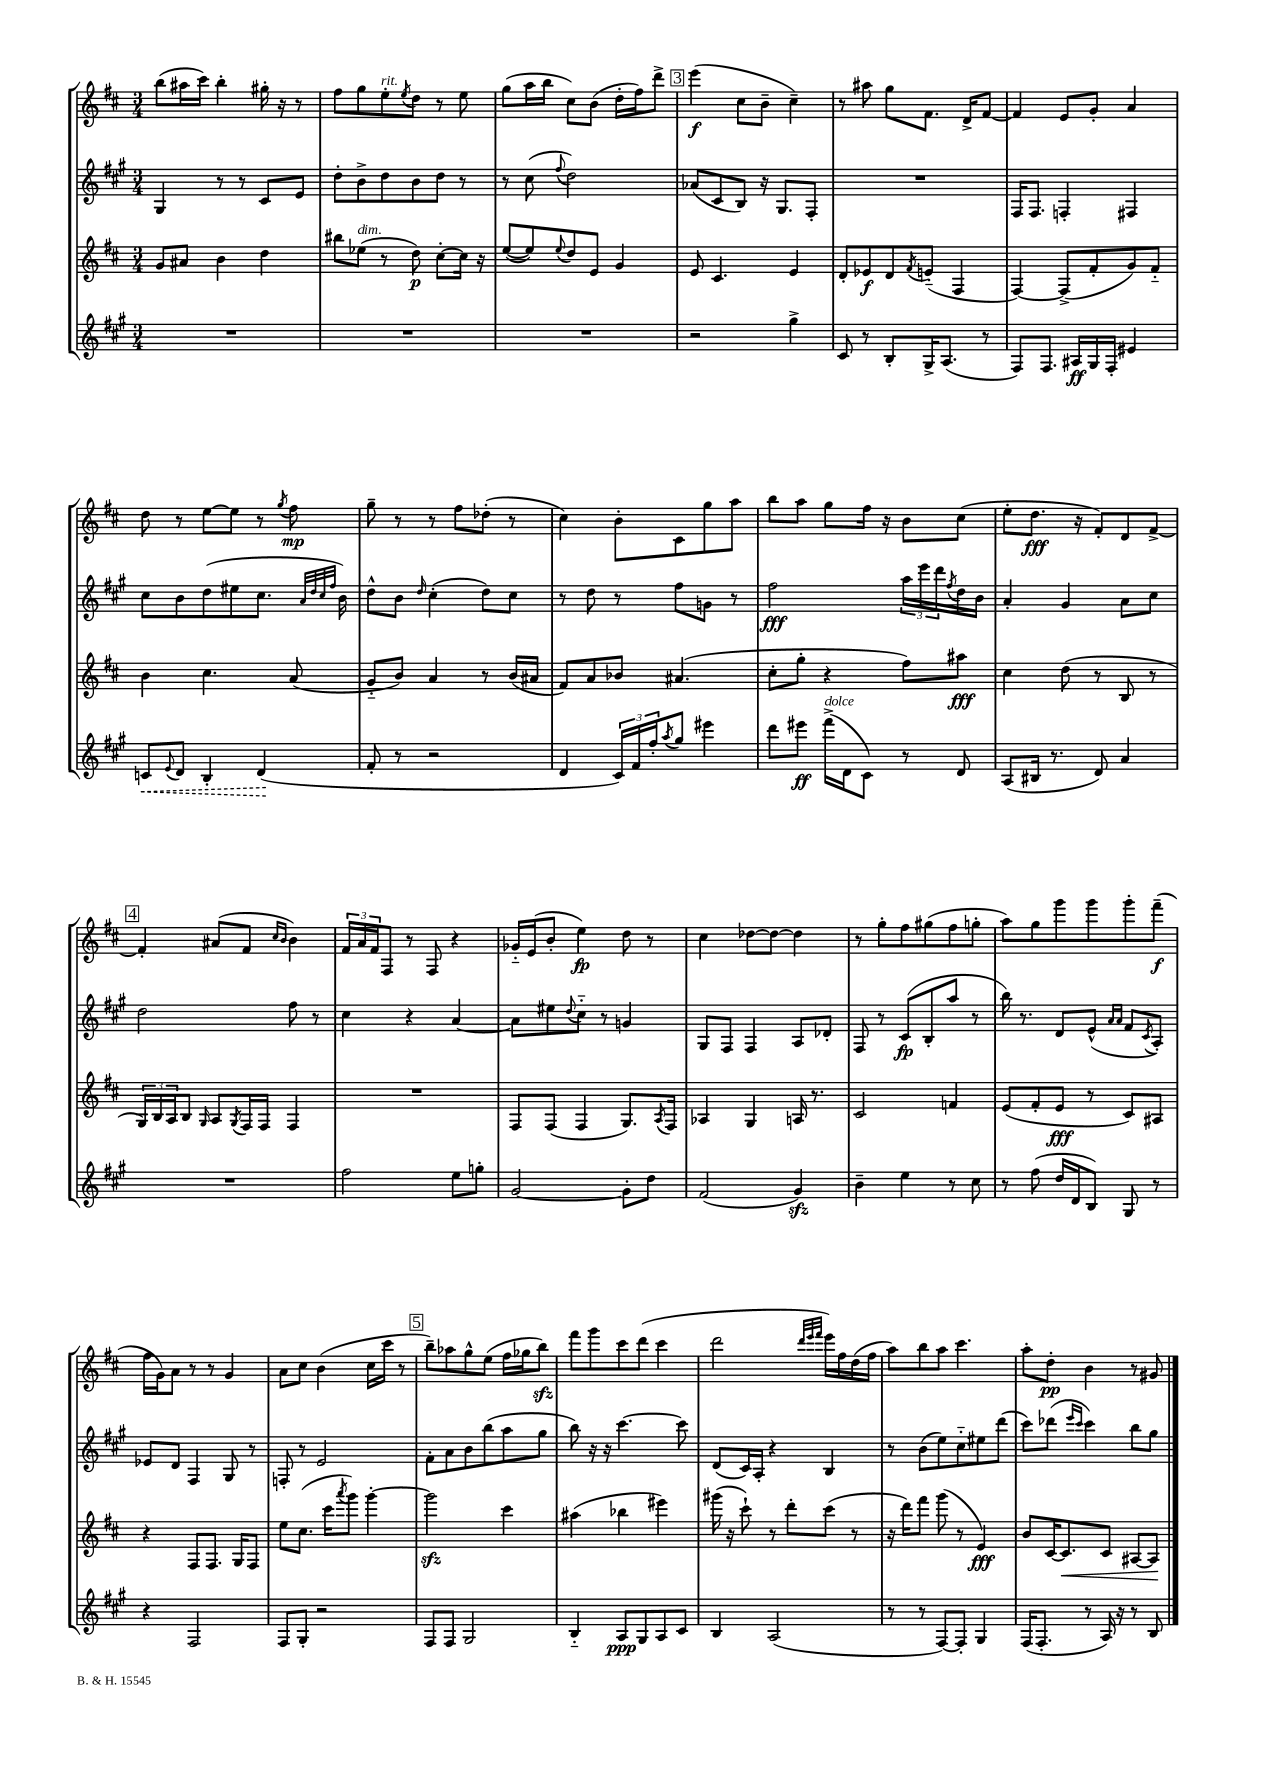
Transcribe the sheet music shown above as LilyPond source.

<<
\new StaffGroup <<
\new Staff = "s0" {
    \clef treble \key d \major \numericTimeSignature \time 3/4
    b''8( ais''16 cis'''16) b''4-. gis''16-. r16 r8 |
    fis''8 g''8 e''8-.^\markup { \italic "rit." } \acciaccatura { e''8 } d''8 r8 e''8 |
    g''8( a''16 b''16 cis''8) b'8( d''16-. fis''16) d'''8-> |
    \mark \markup { \box "3" } e'''4\f( cis''8 b'8-- cis''4--) |
    r8 ais''8 g''8 fis'8. d'16-> fis'8~ |
    fis'4 e'8 g'8-. a'4 |
    d''8 r8 e''8~ e''8 r8 \acciaccatura { g''8 } fis''8\mp |
    g''8-- r8 r8 fis''8 des''8-.( r8 |
    cis''4) b'8-. cis'8 g''8 a''8 |
    b''8 a''8 g''8 fis''16 r16 b'8 cis''8( |
    e''8-. d''8.\fff r16 fis'8-.) d'8 fis'8~-> |
    \mark \markup { \box "4" } fis'4-. ais'8( fis'8 \grace { cis''16 b'16 } b'4) |
    \tuplet 3/2 { fis'16 a'16 fis'16 } fis8 r8 fis8 r4 |
    ges'16-_ e'16( b'8-. e''4\fp) d''8 r8 |
    cis''4 des''8~ des''8~ des''4 |
    r8 g''8-. fis''8 gis''8( fis''8 g''8-. |
    a''8) g''8 g'''8 g'''8 g'''8-. fis'''8--\f( |
    fis''16 g'16) a'8 r8 r8 g'4 |
    a'8 cis''8 b'4( cis''16 cis'''16 r8 |
    \mark \markup { \box "5" } b''8--) aes''8 g''8-^ e''8( fis''16 ges''16 b''8\sfz) |
    fis'''8 g'''8 cis'''8 d'''8( cis'''4 |
    d'''2 \grace { d'''32 e'''32 fis'''32 } e'''16) fis''16 d''16( fis''16 |
    a''8) b''8 a''8 cis'''4. |
    a''8-. d''8-.\pp b'4 r8 gis'8 \bar "|." |
}
\new Staff = "s1" {
    \clef treble \key a \major \numericTimeSignature \time 3/4
    gis4 r8 r8 cis'8 e'8 |
    d''8-. b'8-> d''8 b'8 d''8 r8 |
    r8 cis''8( \appoggiatura { fis''8 } d''2) |
    \mark \markup { \box "3" } aes'8( cis'8 b8) r16 gis8. fis8-. |
    R2. |
    fis16 fis8. f4-. fis4 |
    cis''8 b'8 d''8( eis''8 cis''8. \grace { a'32 d''32 cis''32 fis''32 } b'16) |
    d''8-^ b'8 \grace { d''16 } cis''4-.( d''8) cis''8 |
    r8 d''8 r8 fis''8 g'8 r8 |
    fis''2\fff \tuplet 3/2 { a''16 e'''16 d'''16 } \acciaccatura { fis''8 } d''16 b'16 |
    a'4-. gis'4 a'8 cis''8 |
    \mark \markup { \box "4" } d''2 fis''8 r8 |
    cis''4 r4 a'4~ |
    a'8 eis''8 \appoggiatura { d''8 } cis''8-_ r8 g'4 |
    gis8 fis8 fis4 a8 des'8-. |
    fis8 r8 cis'8\fp( b8-. a''8 r8 |
    b''16) r8. d'8 e'8-^( \grace { a'16 a'16 } fis'8 \acciaccatura { cis'8 } a8-.) |
    ees'8 d'8 fis4 gis8 r8 |
    f8-. r8 e'2 |
    \mark \markup { \box "5" } fis'8-. a'8 b'8 b''8( a''8 gis''8 |
    b''8) r16 r16 cis'''4.~ cis'''8 |
    d'8( cis'16) a16-. r4 b4 |
    r8 b'8( e''8) cis''8-_ eis''8 d'''8( |
    cis'''8) des'''8( \grace { e'''16 cis'''16 } cis'''4) b''8 gis''8 \bar "|." |
}
\new Staff = "s2" {
    \clef treble \key d \major \numericTimeSignature \time 3/4
    g'8 ais'8 b'4 d''4 |
    bis''8 ees''8^\markup { \italic "dim." }( r8 d''8\p) cis''8~-. cis''16 r16 |
    e''8~( e''8) \appoggiatura { e''8 } d''8 e'8 g'4 |
    \mark \markup { \box "3" } e'8 cis'4. e'4 |
    d'8-. ees'8\f d'8 \acciaccatura { fis'8 } e'8-_( fis4 |
    fis4~) fis8->( fis'8-. g'8) fis'8-_ |
    b'4 cis''4. a'8( |
    g'8-_ b'8) a'4 r8 b'16( ais'16 |
    fis'8) a'8 bes'8 ais'4.( |
    cis''8-. g''8-. r4 fis''8) ais''8\fff |
    cis''4 d''8( r8 b8 r8 |
    \mark \markup { \box "4" } \tuplet 3/2 { g16) b16 a16 } b8 \grace { g16 } a8 \acciaccatura { g8 } fis16 fis16 fis4 |
    R2. |
    fis8 fis8( fis4 g8.) \acciaccatura { a8 } fis16 |
    aes4 g4 a16 r8. |
    cis'2 f'4 |
    e'8( fis'8-. e'8\fff r8 cis'8) ais8 |
    r4 fis8 fis8. g16 fis8 |
    e''8 cis''8.( cis'''16 \acciaccatura { a'''8 } g'''8) g'''4~-. |
    \mark \markup { \box "5" } g'''2\sfz cis'''4 |
    ais''4( bes''4 eis'''4) |
    gis'''16( r16 cis'''8-!) r8 d'''8-. cis'''8( r8 |
    r16 d'''16) fis'''8 g'''8( r8 e'4\fff) |
    b'8 cis'16~ cis'8.\< cis'8 ais8~ ais8\! \bar "|." |
}
\new Staff = "s3" {
    \clef treble \key a \major \numericTimeSignature \time 3/4
    R2. |
    R2. |
    R2. |
    \mark \markup { \box "3" } r2 gis''4-> |
    cis'8 r8 b8-. gis16-> a8.( r8 |
    fis8) fis8. ais16\ff gis16 fis16-. eis'4 |
    \once \override Hairpin.style = #'dashed-line c'8\< \appoggiatura { e'8 } d'8 b4-. d'4\!( |
    fis'8-. r8 r2 |
    d'4 \tuplet 3/2 { cis'16) fis'16 fis''16-. } \acciaccatura { a''8 } gis''8 eis'''4 |
    d'''8 eis'''8\ff fis'''16->^\markup { \italic "dolce" }( d'16 cis'8) r8 d'8 |
    a8( bis16 r8. d'8) a'4 |
    \mark \markup { \box "4" } R2. |
    fis''2 e''8 g''8-. |
    gis'2~ gis'8-. d''8 |
    fis'2( gis'4\sfz) |
    b'4-- e''4 r8 cis''8 |
    r8 fis''8( d''16 d'16 b8) gis8 r8 |
    r4 fis2 |
    fis8 gis8-. r2 |
    \mark \markup { \box "5" } fis8 fis8 gis2 |
    b4-_ a8\ppp gis8 a8 cis'8 |
    b4 a2( |
    r8 r8 fis8~) fis8-. gis4 |
    fis16( fis8.-. r8 a16) r16 r8 b8 \bar "|." |
}
>>
>>
\layout { \context { \Score \remove "Bar_number_engraver" } }
